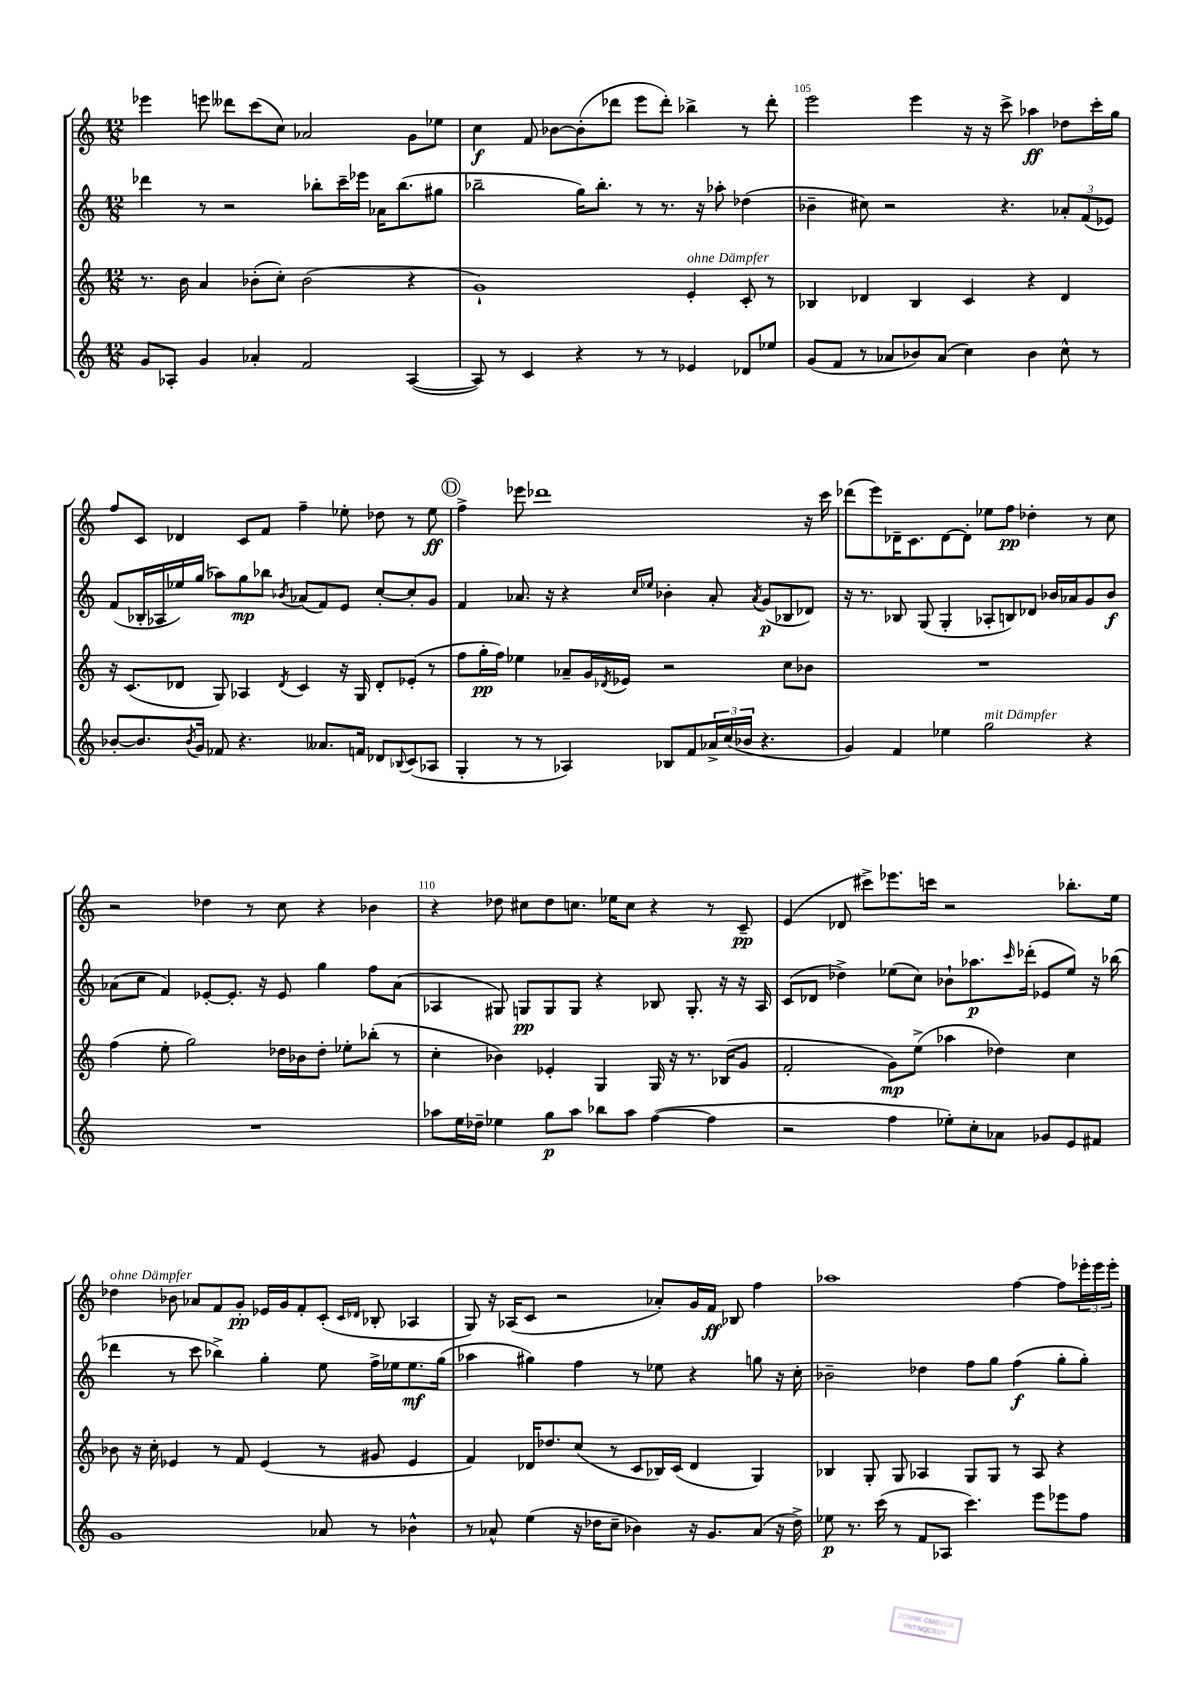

**kern	**kern	**kern	**kern
*staff4	*staff3	*staff2	*staff1
*clefG2	*clefG2	*clefG2	*clefG2
*k[]	*k[]	*k[]	*k[]
*M12/8	*M12/8	*M12/8	*M12/8
8g/L	8.r	4ddd-\	4eee-\
8A-'/J	.	.	.
.	16b\	.	.
4g/	4a/	8r	8eee\
.	.	2r	8ddd--\L
4a-'/	(8b-'\L	.	(8ccc\
.	8cc'\J)	.	8cc\J)
2f/	(2b-\	.	2a-/
.	.	8bb-'\L	.
.	.	16ccc~\L	.
.	.	16eee-\JJ	.
.	.	16a-\LK	.
.	.	(8.bb-\	.
([4A-/	4r	.	8g\L
.	.	8gg#\J	8ee-\J
=	=	=	=
8A-/])	1g`)	2bb-~\	4cc\
8r	.	.	.
4c/	.	.	8f/
.	.	.	[8b-\L
4r	.	16gg\LK)	(8b-'\]
.	.	8.bb-'\J	.
.	.	.	8ddd-\J
8r	.	8r	8eee\L
8r	.	8.r	8ddd-'\J)
4e-/	4e'/	.	4bb-^\
.	.	16r	.
.	.	8aa-'\	.
8d-/L	8c'/	(4dd-\	8r
8ee-/J	8r	.	8ddd-'\
=	=	=	=
(8g/L	4B-/	4b-~\	2eee\
8f/J	.	.	.
8r	4d-/	8cc#\)	.
8a-/L	.	2r	.
8b-/)	4B-/	.	4eee\
(8a-/J	.	.	.
4cc\)	4c/	.	16r
.	.	.	16r
.	.	4.r	8ccc^\
4b-\	4r	.	4aa-\
8cc^^\	4d-/	12a-'/L	8dd-\L
.	.	(12f/	.
8r	.	.	16ccc'\L
.	.	12e-/J)	.
.	.	.	16gg\JJ
=	=	=	=
[8b-'/L	16r	(8f/L	8ff/L
.	(8.c/L	.	.
8.b-/]	.	16B-'/L	8c/J
.	.	16A-/	.
.	8d-/J	16ee-/)	4d-/
8qb-/	.	.	.
16g/Jk	.	(16gg/JJ	.
8f-/	8G/)	8aa-\L)	.
4.r	4A-/	8gg\	8c/L
.	.	8bb-\J	8f/J
.	8qd-/	8qb-/	.
.	4c/	(8a-/L	4ff~\
8.a--/L	.	8f/)	.
.	16r	8e/J	8ee-'\
16f/Jk	16G/	.	.
8d-/L	8d-'/L	[8cc'/L	8dd-\
8qqB-/	.	.	.
(8c/	(8e-'/J	8cc'/]	8r
8A-/J	8r	8g/J	8ee-\
=	=	=	=
4G'/	8ff\L	4f/	4ff^\
.	16gg'\L	.	.
.	16ff\JJ)	.	.
8r	4ee-\	8.a-/	8eee-\
8r	.	.	1ddd-
.	.	16r	.
4A-/)	8a-~/L	4r	.
.	16g/L	.	.
.	8qd-/	.	.
.	16e-/JJ	.	.
.	.	16qqcc/LL	.
.	.	16qqee-/JJ	.
8B-/L	2r	4b-'\	.
8f/	.	.	.
24a-^/L	.	8a-'/	.
(24cc/	.	.	.
24b-/JJ	.	.	.
.	.	8qa-/	.
4.r	.	(8g/L	.
.	8cc\L	8B-/	.
.	8b-\J	8d-/J)	16r
.	.	.	16ccc\
=	=	=	=
4g/)	1.r	16r	(8ddd-\L
.	.	8.r	.
.	.	.	8eee\)
4f/	.	8B-/	16d-~\K
.	.	.	8.c\
.	.	(8G/	.
4ee-\	.	4G'/	[8d-\
.	.	.	8d-'\]J
2gg\	.	8A-'/L	8ee-\L
.	.	8B/)	8ff\J
.	.	8d-/J	4dd-'\
.	.	16b-/LL	.
.	.	16a-/J	.
4r	.	8g/	8r
.	.	8b-/J	8cc\
=	=	=	=
1.r	(4ff\	(8a-\L	2r
.	.	8cc\J	.
.	8ee'\	4f/)	.
.	2gg\)	.	.
.	.	[8e-'/L	4dd-\
.	.	8.e-'/]J	.
.	.	.	8r
.	.	16r	.
.	16dd-\LL	8e-/	8cc\
.	16b-\J	.	.
.	8dd-'\J	4gg\	4r
.	8ee-'\L	.	.
.	(8bb-'\J	8ff\L	4b-\
.	8r	(8a-\J	.
=	=	=	=
8aa-\L	4cc'\	4A-/	4r
16ee\L	.	.	.
16dd-~\JJ	.	.	.
4ee-\	4b-\)	8G#/)	8dd-\
.	.	8G/L	8cc#\L
8gg\L	4e-'/	8G/	8dd-\
8aa-\J	.	8G/J	8.cc\J
8bb-\L	4G/	4r	.
.	.	.	16ee-\LK
8aa-\J	.	.	8cc\J
([4ff\	16G/	8B-/	4r
.	16r	.	.
.	8.r	8.G'/	.
4ff\]	.	.	8r
.	(16B-/LK	16r	.
.	8g/J	16r	8c~/
.	.	16A-/	.
=	=	=	=
2r	2f'/	(8c/L	(4e/
.	.	8d-/J	.
.	.	4dd-^\)	8d-/
.	.	.	8ccc#^\L)
4ff\	8g\L)	(8ee-\L	8.eee-\
.	(8ee^\J	8cc\J)	.
.	.	.	16ccc\Jk
8ee-'\L)	4aa-\	8b-`\L	2r
8cc'\	.	8.aa-\	.
8a-\J	4dd-\)	.	.
.	.	16qqccc/	.
.	.	(16ddd-'\Jk	.
8g-/L	.	8e-/L	.
8e/	4cc\	8ee-/J)	8.bb-'\L
8f#/J	.	16r	.
.	.	(16bb-\	16ee\Jk
=	=	=	=
1g	8b-\	4ddd-\	4dd-\
.	16r	.	.
.	16cc'\	.	.
.	4e-/	8r	8b-\
.	.	8ccc\	8a-/L
.	8r	4bb-^\)	8f/
.	8f/	.	8g'/J
.	(4e-/	4gg'\	16e-/LL
.	.	.	16g/J
.	.	.	8f'/
8a-/	8r	8ee\	(8c'/J
.	.	.	16qqc/LL
.	.	.	16qqd-/JJ
8r	8g#/	16ff^\LL	8B-'/
.	.	16ee-\J	.
4b-^^\	4e-/	8.ee-\	4A-/
.	.	(16gg\Jk	.
=	=	=	=
8r	4f/)	4aa-\	8G/)
8a-^^/	.	.	16r
.	.	.	(16A-/LK
(4ee\	16d-/LK	4gg#\)	8c/J
.	8.dd-/	.	.
.	.	.	2r
16r	(8cc/J	4ff\	.
16dd-\LK	.	.	.
8cc~\J	8r	.	.
4b-\)	8c/L	8r	.
.	16B-/L)	8ee-\	8a-'/L)
.	(16c/JJ	.	.
16r	4d-/	4r	16g/L
8.g/L	.	.	16f/JJ
.	.	.	8B-/
(8a-/J	4G/)	8gg\	4ff\
16r	.	16r	.
16dd-^\)	.	16cc'\	.
=	=	=	=
8ee-\	4B-/	2b-~\	1aa-
8.r	.	.	.
.	8G'/	.	.
(16ccc\	.	.	.
8r	8G/	.	.
8f/L	4A-/	4dd-\	.
8A-/J	.	.	.
4.ccc\)	8G/L	8ff\L	.
.	8G/J	8gg\J	.
.	8r	(4ff\	[4ff\
8eee\L	8A-/	.	.
8eee-\	4r	8gg'\L	8ff\]L
8ff\J	.	8gg'\J)	24eee-'\L
.	.	.	24eee-\
.	.	.	24eee-'\JJ
==	==	==	==
*-	*-	*-	*-
